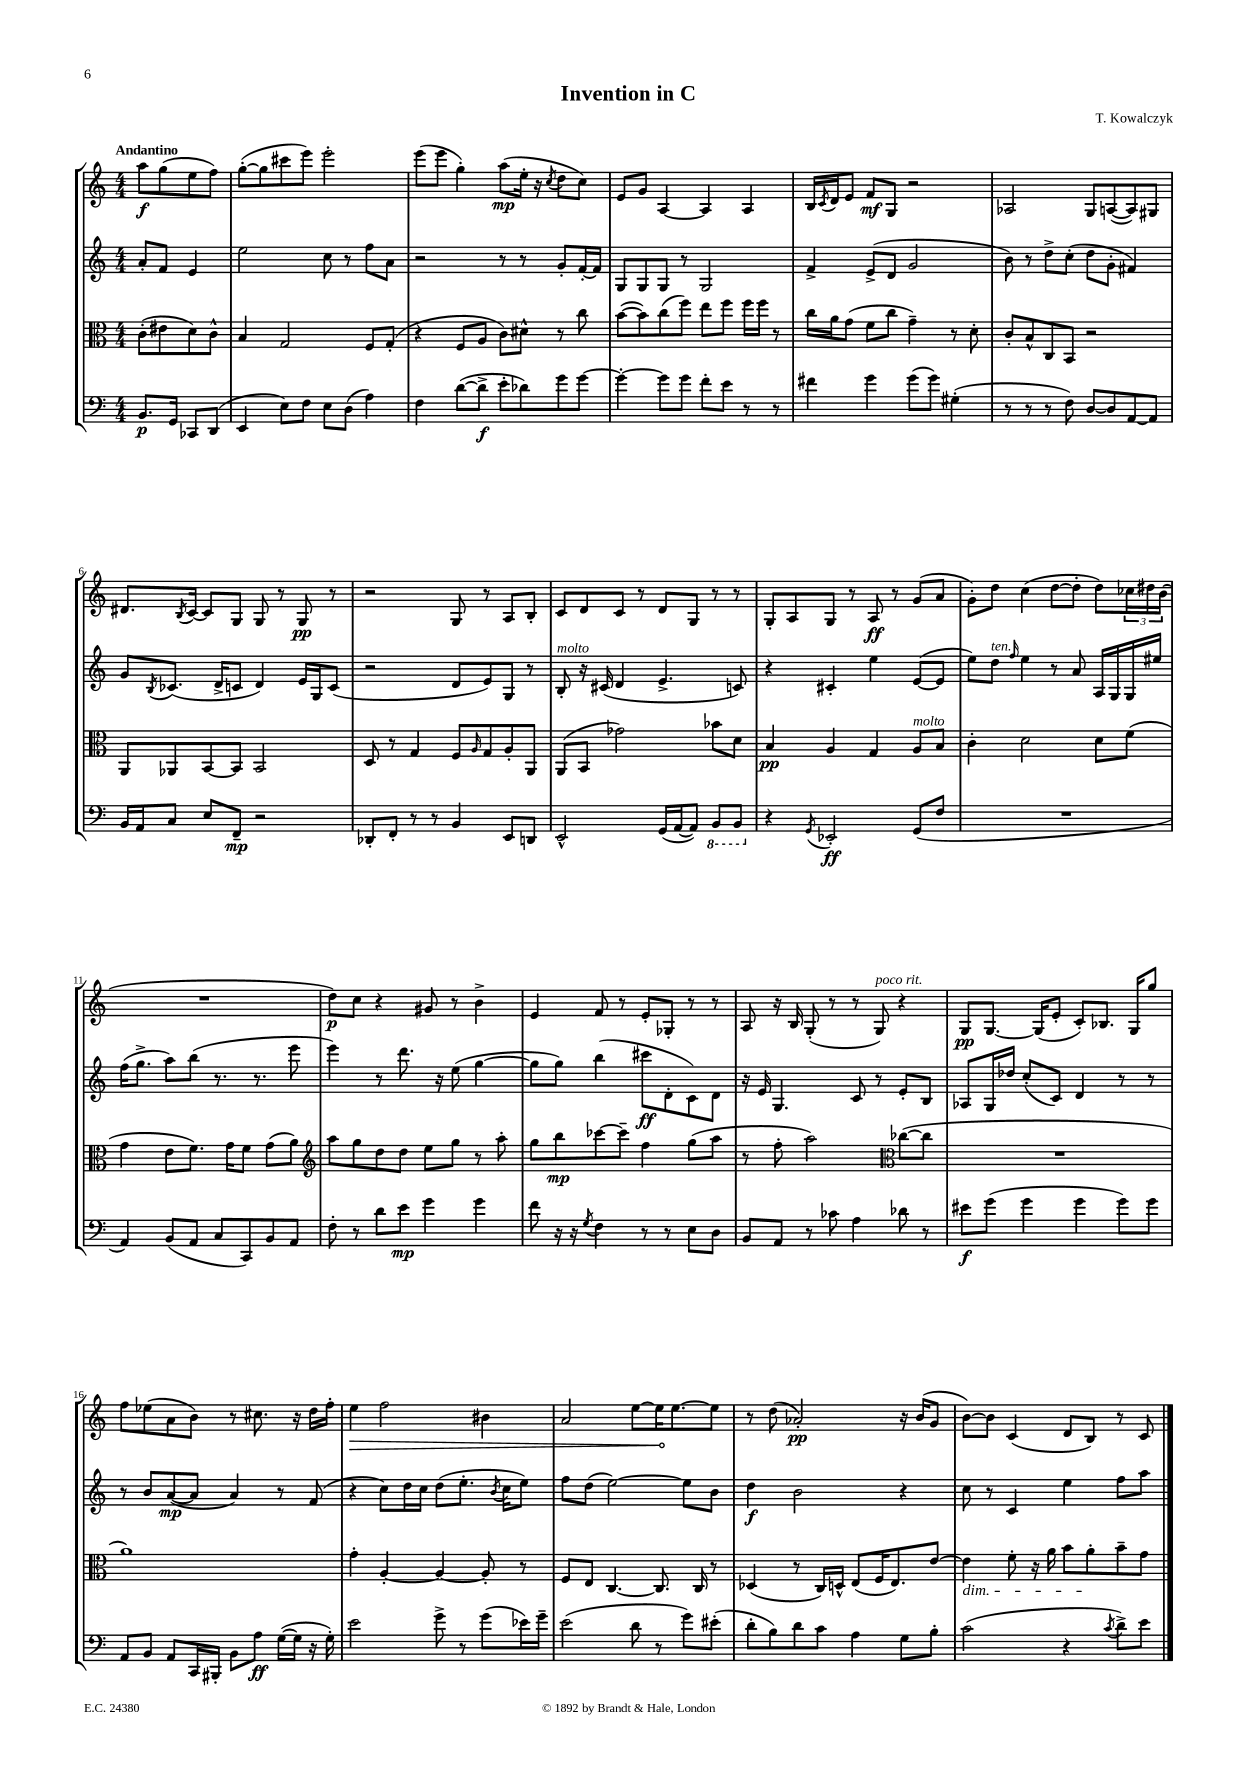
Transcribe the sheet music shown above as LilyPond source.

\header { title = "Invention in C" composer = "T. Kowalczyk" }
<<
\new StaffGroup <<
\new Staff = "s0" {
    \clef treble \key c \major \numericTimeSignature \time 4/4 \partial 2 \tempo "Andantino"
    a''8\f g''8( e''8 f''8) |
    g''8~-.( g''8 cis'''8 e'''8) e'''2-. |
    e'''8( e'''8 g''4-.) a''8\mp( e''16-. r16 \acciaccatura { c''8 } d''8 c''8) |
    e'8 g'8 a4~ a4 a4 |
    b16 \acciaccatura { c'8 } d'16 e'8 f'8\mf g8 r2 |
    aes2 g8 a8~( a8) gis8 |
    dis'8. \acciaccatura { b8 } c'16~ c'8 g8 g8 r8 g8\pp r8 |
    r2 g8 r8 a8 b8-. |
    c'8 d'8 c'8 r8 d'8 g8 r8 r8 |
    g8-. a8 g8 r8 a8\ff r8 g'8( a'8 |
    g'8-.) d''8 c''4( d''8~ d''8-. d''8) \tuplet 3/2 { ces''16 dis''16 b'16( } |
    R1 |
    d''8\p) c''8 r4 gis'8 r8 b'4-> |
    e'4 f'8 r8 e'8-. ges8-. r8 r8 |
    a8 r16 b16 g8-.( r8 r8 g8^\markup { \italic "poco rit." }) r4 |
    g8\pp g8.~ g16( e'8-. c'8-.) bes8. g16 g''8 |
    f''8 ees''8( a'8 b'8) r8 cis''8. r16 d''16 f''16-. |
    \once \override Hairpin.circled-tip = ##t e''4\> f''2 bis'4 |
    a'2 e''8~ e''16\! e''8.~ e''8 |
    r8 d''8( aes'2-.\pp) r16 b'16( g'8 |
    b'8~) b'8 c'4( d'8 b8) r8 c'8 \bar "|." |
}
\new Staff = "s1" {
    \clef treble \key c \major \numericTimeSignature \time 4/4 \partial 2
    a'8-. f'8 e'4 |
    e''2 c''8 r8 f''8 a'8 |
    r2 r8 r8 g'8-. f'16~-. f'16 |
    g8 g8 g8 r8 g2 |
    f'4-> e'8->( d'8 g'2 |
    b'8) r8 d''8-> c''8-.( d''8 g'8-. fis'4) |
    g'8 \acciaccatura { b8 } ces'8.( d'16-> c'8 d'4) e'16 g16 c'8( |
    r2 d'8 e'8) g8 r8 |
    b8-.^\markup { \italic "molto" } r16 cis'16( d'4 e'4.-> c'8) |
    r4 cis'4-. e''4 e'8~( e'8 |
    e''8) d''8^\markup { \italic "ten." } \grace { f''16 } e''4 r8 a'8 a16 g16 g16 eis''16 |
    f''16( g''8.-> a''8) b''8( r8. r8. e'''8 |
    e'''4) r8 d'''8. r16 e''8( g''4~ |
    g''8 g''8) b''4( cis'''8\ff d'8-. c'8) d'8 |
    r16 e'16 g4. c'8 r8 e'8-. b8 |
    aes8 g16 des''16 c''8-.( c'8) d'4 r8 r8 |
    r8 b'8 a'8~\mp( a'8 a'4) r8 f'8( |
    r4 c''8) d''16 c''16 d''8( e''8.-. \acciaccatura { b'8 } c''16 e''8) |
    f''8 d''8( e''2~) e''8 b'8 |
    d''4\f b'2 r4 |
    c''8 r8 c'4 e''4 f''8 a''8 \bar "|." |
}
\new Staff = "s2" {
    \clef alto \key c \major \numericTimeSignature \time 4/4 \partial 2
    c'8-.( eis'8 d'8) c'8-^ |
    b4 g2 f8 g8-.( |
    r4 f8 a8 c'8) dis'8-^ r8 c''8 |
    b'8~( b'8) c''8( f''8) e''8 f''8 f''16 f''16 r8 |
    c''16 a'16 g'8( f'8 c''8 g'4--) r8 d'8-. |
    c'8-. b8-^ c8 b,8 r2 |
    a,8 aes,8 b,8~ b,8 b,2 |
    d8 r8 g4 f8 \grace { a16 } g8 a8-. a,8 |
    a,8( b,8 ges'2) bes'8 d'8 |
    b4\pp a4 g4 a8^\markup { \italic "molto" } b8 |
    c'4-. d'2 d'8 f'8( |
    g'4 e'8 f'8.) g'16 f'8 g'8( a'8) |
    \clef treble a''8 g''8 d''8 d''8 e''8 g''8 r8 a''8-. |
    g''8 b''8\mp ces'''8~ ces'''8-- f''4 g''8( a''8 |
    r8 f''8-. a''2) \clef alto ces''8~( ces''8 |
    R1 |
    a'1) |
    g'4-. a4~-. a4~ a8-. r8 |
    f8 e8 c4.~ c8. c16 r8 |
    des4( r8 c16) d16-^ e8( f16 e8.) e'8~ |
    e'4\dim f'8-. r16 a'16 b'8 a'8-.\! b'8-- g'8 \bar "|." |
}
\new Staff = "s3" {
    \clef bass \key c \major \numericTimeSignature \time 4/4 \partial 2
    b,8.\p g,16 ces,8 d,8( |
    e,4 e8) f8 e8 d8( a4) |
    f4 d'8~( d'8->\f e'8-. des'8) g'8 g'8~ |
    g'4~-. g'8 g'8 f'8-. e'8 r8 r8 |
    fis'4 g'4 g'8( g'8) gis4-.( |
    r8 r8 r8 f8) d8~ d8 a,8~ a,8 |
    b,16 a,16 c8 e8 f,8--\mp r2 |
    des,8-. f,8-. r8 r8 b,4 e,8 d,8 |
    e,2-^ g,16( a,16~ a,8) \ottava #-1 b,,8 b,,8 \ottava #0 |
    r4 \acciaccatura { g,8 } ees,2-.\ff g,8( f8 |
    R1 |
    a,4) b,8( a,8 c8 c,8) b,8 a,8 |
    f8-. r8 d'8 e'8\mp g'4 g'4 |
    f'8 r16 r16 \acciaccatura { g8 } f4 r8 r8 e8 d8 |
    b,8 a,8 r8 ces'8 a4 des'8 r8 |
    eis'8\f g'8( g'4 g'4 g'8) g'8 |
    a,8 b,8 a,8 c,16 bis,,16-. b,8 a8\ff g16~( g16 r16 g16-.) |
    e'2 g'8-> r8 g'8( ees'16) g'16-- |
    e'2( d'8 r8 g'8) eis'8-.( |
    d'8-. b8) d'8 c'8 a4 g8 b8-. |
    c'2( r4 \acciaccatura { c'8 } d'8->) e'8 \bar "|." |
}
>>
>>
